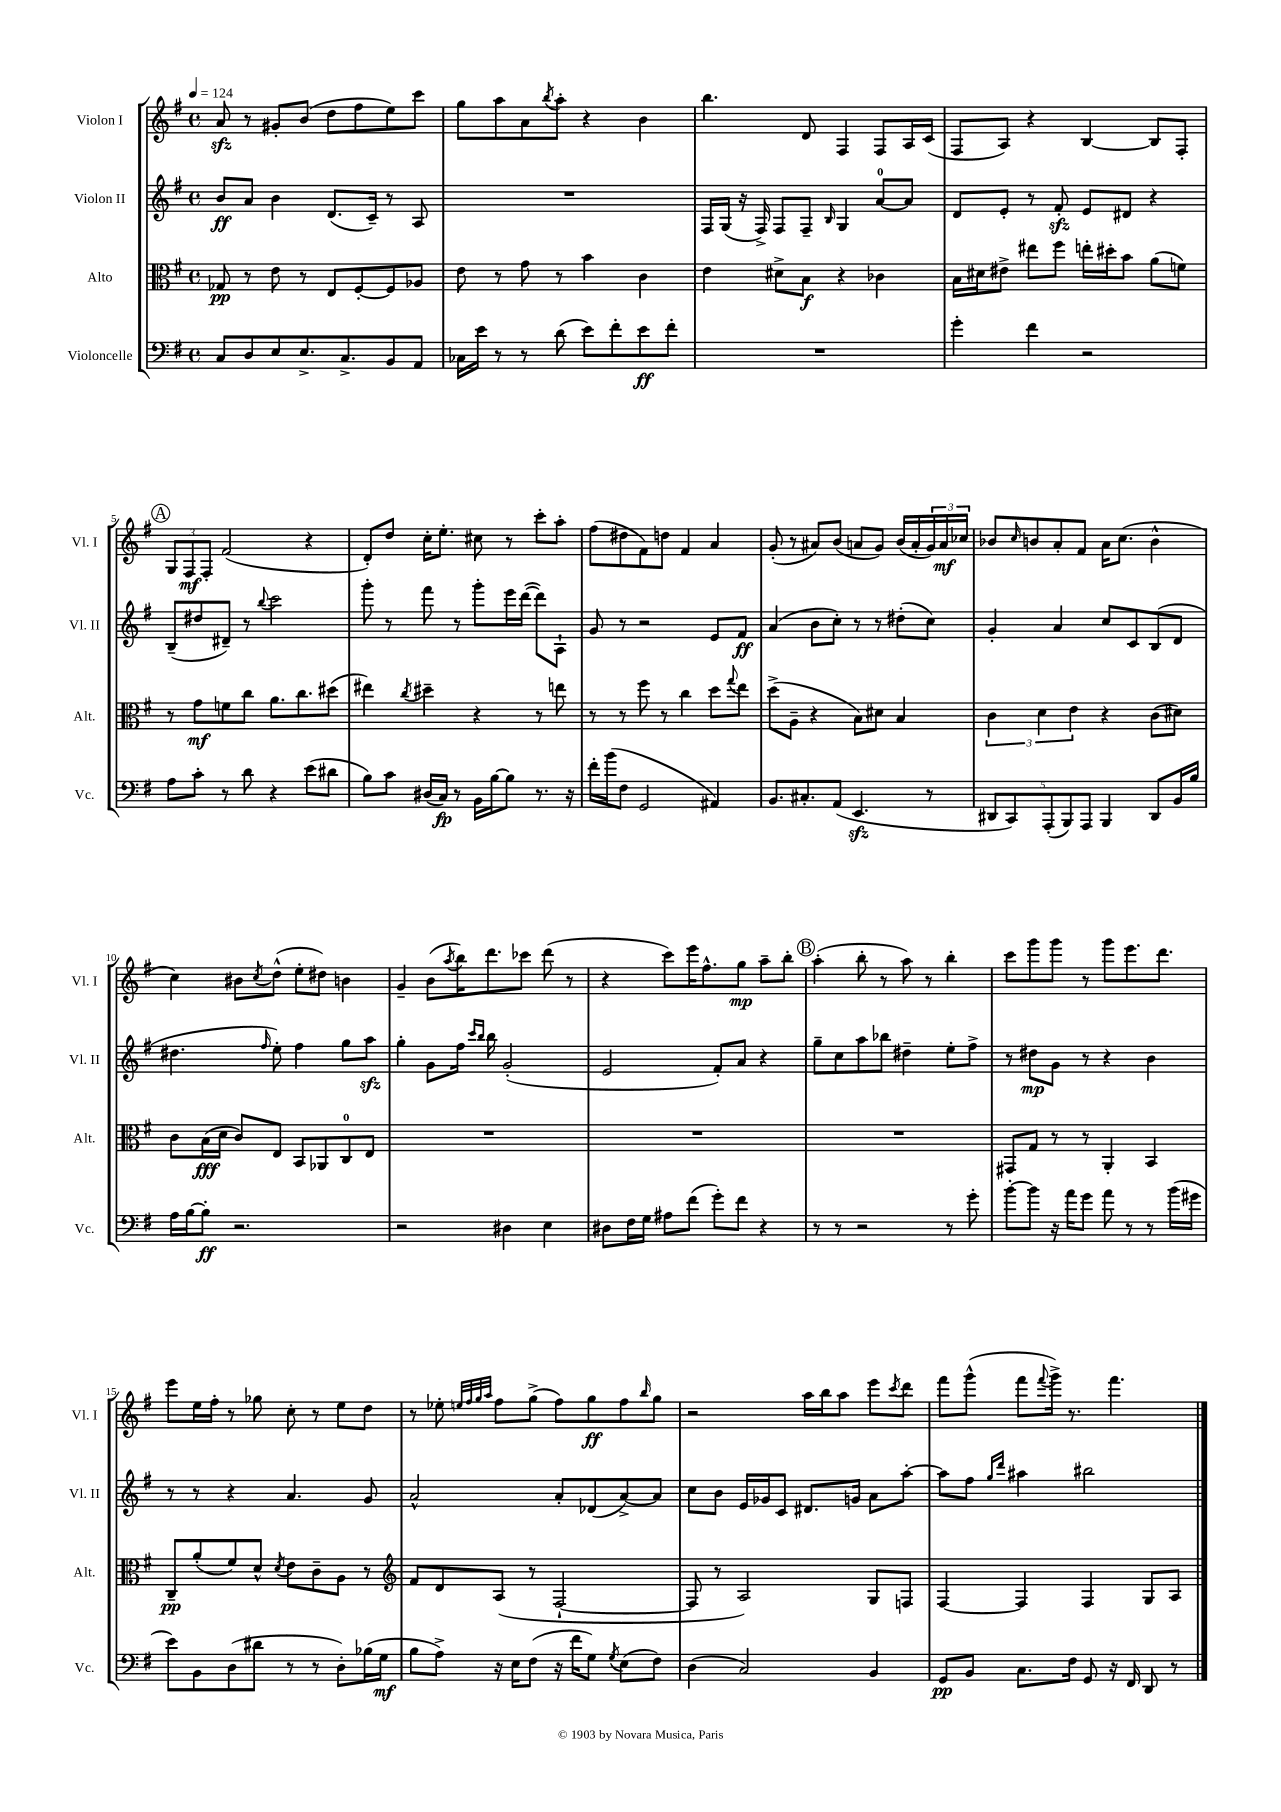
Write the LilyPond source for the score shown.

<<
\new StaffGroup <<
\new Staff = "s0" \with { instrumentName = "Violon I" shortInstrumentName = "Vl. I" } {
    \clef treble \key g \major \defaultTimeSignature \time 4/4 \tempo 4 = 124
    a'8\sfz r8 gis'8-. b'8( d''8 fis''8 e''8) c'''8 |
    g''8 a''8 a'8 \acciaccatura { b''8 } a''8-. r4 b'4 |
    b''4. d'8 fis4 fis8 a16 c'16( |
    fis8 a8) r4 b4~ b8 fis8-. |
    \mark \markup { \circle "A" } \tuplet 3/2 { g8 fis8\mf fis8-. } fis'2( r4 |
    d'8-.) d''8 c''16-. e''8.-. cis''8 r8 c'''8-. a''8-. |
    fis''8( dis''8 fis'8) d''8 fis'4 a'4 |
    g'8-.( r8 ais'8) b'8( a'8 g'8) b'16( a'16-. \tuplet 3/2 { g'16) a'16\mf ces''16 } |
    bes'8 \grace { c''16 } b'8 a'8-. fis'8 a'16 c''8.( b'4-^ |
    c''4) bis'8 \acciaccatura { c''8 } d''8-^( e''8-. dis''8) b'4 |
    g'4-- b'8( \acciaccatura { a''8 } b''16) d'''8. ces'''8 d'''8( r8 |
    r4 c'''8) e'''16 fis''8.-^ g''8\mp a''8-- b''8-. |
    \mark \markup { \circle "B" } a''4-.( b''8-. r8 a''8) r8 b''4-. |
    c'''8 g'''8 g'''8 r8 g'''8 e'''8. d'''8. |
    e'''8 e''16 fis''16-. r8 ges''8 c''8-. r8 e''8 d''8 |
    r8 ees''8-. \grace { e''32 fis''32 g''32 a''32 } fis''8 g''8->( fis''8) g''8\ff fis''8 \grace { b''16 } g''8 |
    r2 a''16 b''16 a''8 e'''8 \acciaccatura { c'''8 } d'''8 |
    fis'''8 g'''8-^( fis'''8 \appoggiatura { fis'''8 } g'''16->) r8. fis'''4. \bar "|." |
}
\new Staff = "s1" \with { instrumentName = "Violon II" shortInstrumentName = "Vl. II" } {
    \clef treble \key g \major \defaultTimeSignature \time 4/4
    b'8\ff a'8 b'4 d'8.( c'16--) r8 a8 |
    R1 |
    fis16 g16( r16 fis16->) fis8 fis8-- \grace { b16 } g4 a'8-0~ a'8 |
    d'8 e'8-. r8 fis'8-.\sfz e'8 dis'8 r4 |
    \mark \markup { \circle "A" } b8--( dis''8 dis'8--) r8 \appoggiatura { b''8 } c'''2 |
    g'''8-. r8 fis'''8 r8 g'''8-. e'''16 d'''16~( d'''8) a8-! |
    g'8 r8 r2 e'8 fis'8\ff |
    a'4( b'8 c''8-.) r8 r8 dis''8-.( c''8) |
    g'4-. a'4 c''8 c'8 b8( d'8 |
    dis''4. \grace { fis''16 } e''8-.) fis''4 g''8 a''8\sfz |
    g''4-. g'8 fis''16 \grace { c'''16 b''16 } b''16 g'2-.( |
    e'2 fis'8-.) a'8 r4 |
    \mark \markup { \circle "B" } g''8-- c''8 a''8 bes''8 dis''4-- e''8-. fis''8-> |
    r8 dis''8\mp g'8 r8 r4 b'4 |
    r8 r8 r4 a'4. g'8 |
    a'2-^ a'8-. des'8( a'8~->) a'8 |
    c''8 b'8 e'16 ges'16 c'8 dis'8. g'16 a'8 a''8~-. |
    a''8 fis''8 \grace { g''16 d'''16 } ais''4 bis''2 \bar "|." |
}
\new Staff = "s2" \with { instrumentName = "Alto" shortInstrumentName = "Alt." } {
    \clef alto \key g \major \defaultTimeSignature \time 4/4
    ges8\pp r8 e'8 r8 e8 fis8~-. fis8 aes8 |
    e'8 r8 g'8 r8 b'4 c'4 |
    e'4 dis'8-> b8\f r4 ces'4 |
    b16 dis'16 eis'8-> eis''8 fis''8 e''16-. dis''16-. b'8 a'8( f'8) |
    \mark \markup { \circle "A" } r8 g'8\mf f'8 c''8 a'8. c''8. dis''8( |
    eis''4) \acciaccatura { c''8 } dis''4-- r4 r8 e''8 |
    r8 r8 fis''8 r8 c''4 d''8 \appoggiatura { g''8 } e''8 |
    d''8->( a8-- r4 b8) dis'8 b4 |
    \tuplet 3/2 { c'4 d'4 e'4 } r4 c'8( dis'8) |
    c'8 b16\fff( d'16 c'8) e8 b,8 aes,8 c8-0 e8 |
    R1 |
    R1 |
    \mark \markup { \circle "B" } R1 |
    gis,8 g8 r8 r8 a,4-. b,4 |
    c8--\pp a'8-.( fis'8) d'8-^ \acciaccatura { d'8 } e'8 c'8-- a8 r8 |
    \clef treble fis'8 d'8 a8( r8 fis2~-! |
    fis8 r8 a2) g8 f8 |
    fis4~ fis4 fis4 g8 a8 \bar "|." |
}
\new Staff = "s3" \with { instrumentName = "Violoncelle" shortInstrumentName = "Vc." } {
    \clef bass \key g \major \defaultTimeSignature \time 4/4
    c8 d8 e8 e8.-> c8.-> b,8 a,8 |
    ces16 e'16 r8 r8 d'8( e'8) fis'8-. e'8\ff fis'8-. |
    R1 |
    g'4-. fis'4 r2 |
    \mark \markup { \circle "A" } a8 c'8-. r8 d'8 r4 e'8( dis'8 |
    b8) c'8 dis16( c16\fp) r8 b,16 b16~ b8 r8. r16 |
    fis'16-. b'16( fis8 g,2 ais,4) |
    b,8. cis8.-. a,8( e,4.\sfz r8 |
    \tuplet 5/4 { dis,8 c,8) a,,8-.( b,,8) a,,8 } b,,4 dis,8 b,16 b16 |
    a16 b16~ b8-.\ff r2. |
    r2 dis4 e4 |
    dis8 fis16 g16 ais8 fis'8( g'8-.) fis'8 r4 |
    \mark \markup { \circle "B" } r8 r8 r2 r8 g'8-. |
    b'8~-. b'8 r16 a'16 g'8 a'8 r8 r8 b'16( gis'16 |
    e'8) b,8 d8( dis'8 r8 r8 d8-.) bes16( g16\mf |
    b8 a8->) r16 e16 fis8( r16 fis'16 g8) \acciaccatura { g8 } e8( fis8) |
    d4( c2) b,4 |
    g,8\pp b,8 c8. fis16 g,8 r16 fis,16 d,8 r8 \bar "|." |
}
>>
>>
